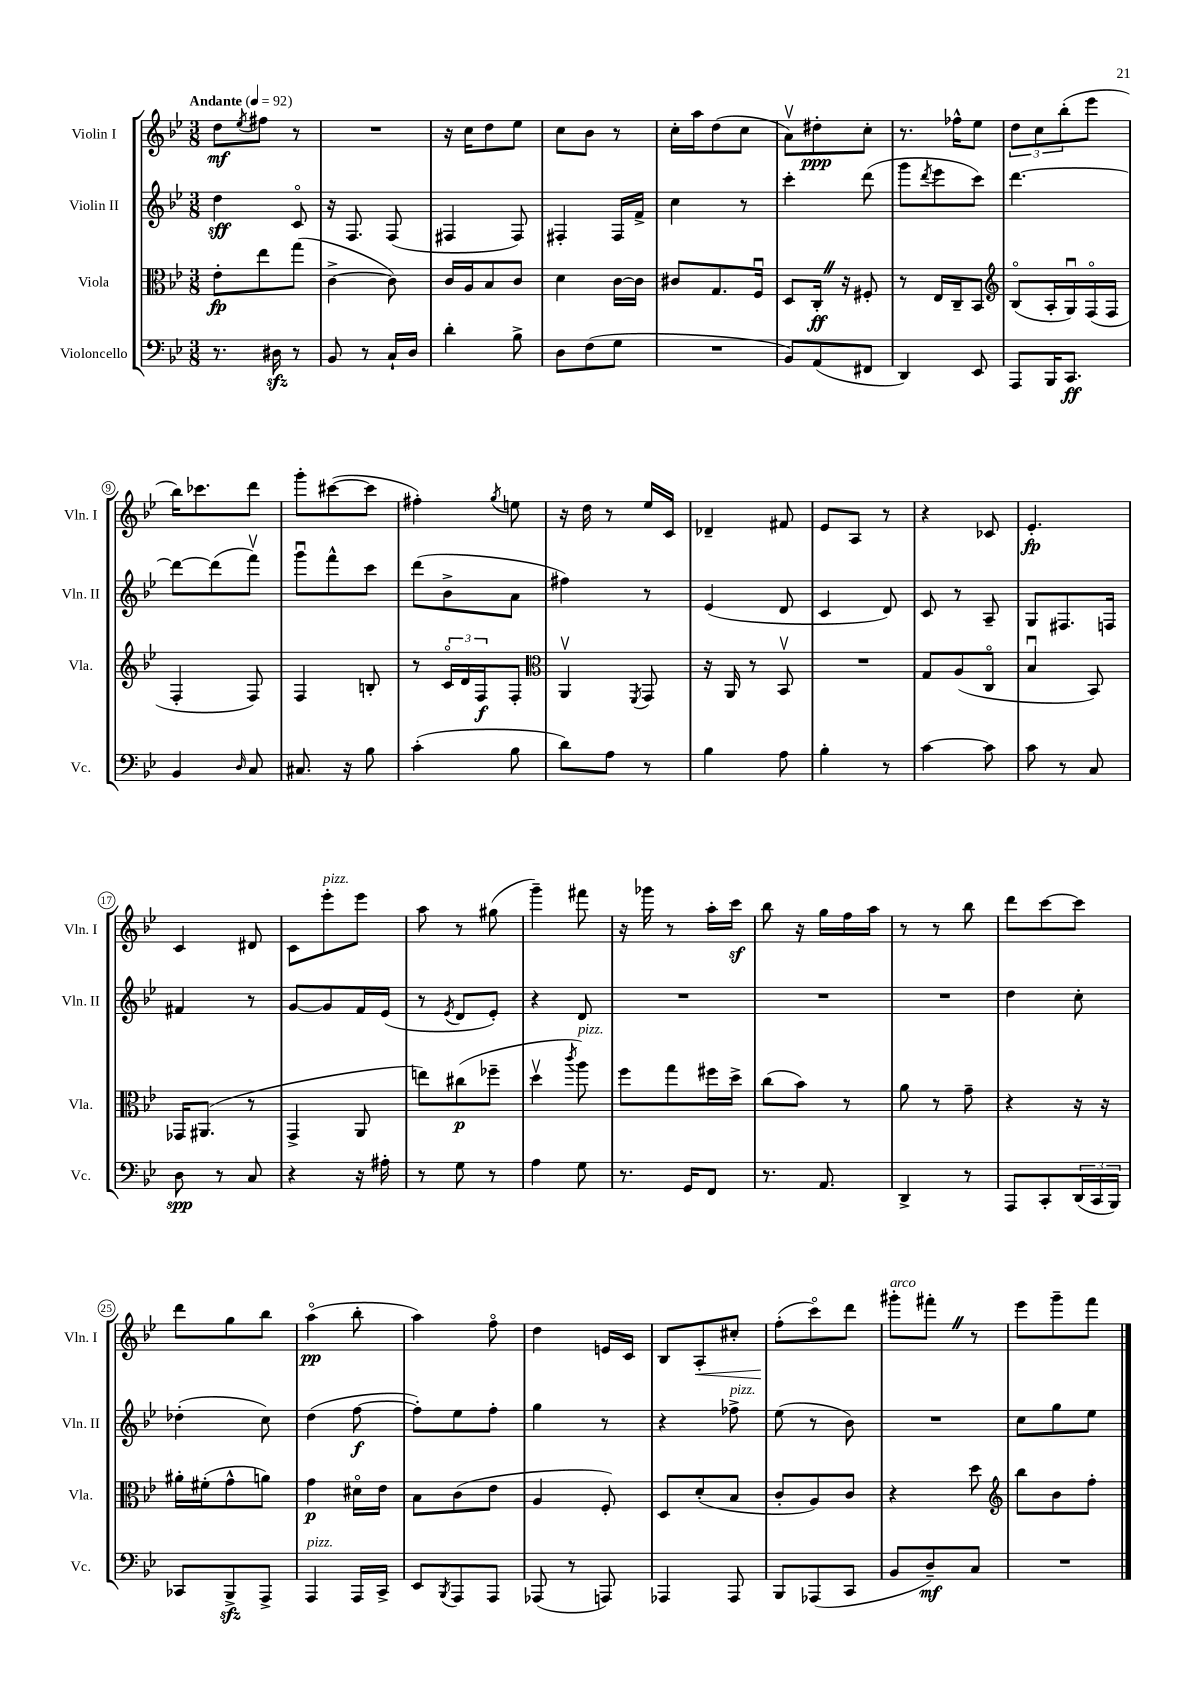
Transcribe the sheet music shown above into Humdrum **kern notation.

**kern	**kern	**kern	**kern
*staff4	*staff3	*staff2	*staff1
*clefF4	*clefC3	*clefG2	*clefG2
*k[b-e-]	*k[b-e-]	*k[b-e-]	*k[b-e-]
*M3/8	*M3/8	*M3/8	*M3/8
*MM92	*MM92	*MM92	*MM92
8.r	8e-'	4dd	8dd
.	.	.	8qee-
.	8ee-	.	8ff#
16D#	.	.	.
8r	(8gg	8co	8r
=	=	=	=
8BB-	[4c^	16r	4.r
.	.	8.F	.
8r	.	.	.
16C`	8c])	(8F	.
16D	.	.	.
=	=	=	=
4d'	16c	4F#	16r
.	16A	.	16cc
.	8B-	.	8dd
8B-^	8c	8F#)	8ee-
=	=	=	=
8D	4d	4F#'	8cc
(8F	.	.	8b-
8G	[16c	16F#	8r
.	16c]	16f^	.
=	=	=	=
4.r	8c#	4cc	16cc'
.	.	.	16aa
.	8.G	.	(8dd
.	.	8r	8cc
.	16Fu	.	.
=	=	=	=
8BB-)	8D	4ccc'	8av)
(8AA	16C'	.	8dd#'
.	16r	.	.
8FF#	8F#'	(8ddd	8cc'
=	=	=	=
4DD)	8r	8ggg	8.r
.	.	8qddd	.
.	16E-	8eee-	.
.	16C~	.	16ff-^^
8EE-	8BB-	8ccc)	8ee-
=	=	=	=
*	*clefG2	*	*
8AAA	(8B-o	[4.ddd	12dd
.	.	.	12cc
16BBB-	16A'	.	.
.	.	.	(12bb-'
8.CC	16Gu)	.	.
.	(16Fo	.	8eee-
.	16F	.	.
=	=	=	=
4BB-	4F'	8ddd_	16bb-)
.	.	.	8.ccc-
.	.	(8ddd]	.
16qqD	.	.	.
8C	8F)	8fffv)	8ddd
=	=	=	=
8.C#	4F	8gggu	8ggg'
.	.	8fff^^	([8ccc#
16r	.	.	.
8B-	8B'	8ccc	8ccc#]
=	=	=	=
(4c'	8r	(8ddd	4ff#')
.	24co	8b-^	.
.	24d	.	.
.	24F	.	.
.	.	.	8qgg
8B-	8F'	8a	8ee
=	=	=	=
*	*clefC3	*	*
8d)	4AAv	4ff#)	16r
.	.	.	16dd
8A	.	.	8r
.	8qFF	.	.
8r	8GG	8r	16ee-
.	.	.	16c
=	=	=	=
4B-	16r	(4e-	4d-~
.	16AA	.	.
.	8r	.	.
8A	8BB-v	8d	8f#
=	=	=	=
4B-'	4.r	4c	8e-
.	.	.	8A
8r	.	8d)	8r
=	=	=	=
[4c	8G	8c	4r
.	(8A	8r	.
8c]	8Co	8A~	8c-
=	=	=	=
8c	4B-u	8G	4.e-'
8r	.	8.F#	.
8C	8BB-)	.	.
.	.	16F	.
=	=	=	=
8D	16GG-	4f#	4c
.	(8.AA#	.	.
8r	.	.	.
8C	8r	8r	8d#
=	=	=	=
4r	4GG^	[8g	8c
.	.	8g]	8eee-'
16r	8AA	16f	8eee-
16A#'	.	(16e-	.
=	=	=	=
8r	8ee)	8r	8aa
.	.	8qe-	.
8G	(8cc#	8d	8r
8r	8ff-~	8e-')	(8gg#
=	=	=	=
4A	4ddv	4r	4ggg~)
.	8qccc	.	.
8G	8aa)	8d	8fff#
=	=	=	=
8.r	8ff	4.r	16r
.	.	.	16ggg-
.	8gg	.	8r
16GG	.	.	.
8FF	16ff#	.	16aa'
.	16dd^	.	16ccc
=	=	=	=
8.r	(8cc	4.r	8bb-
.	8b-)	.	16r
8.AA	.	.	16gg
.	8r	.	16ff
.	.	.	16aa
=	=	=	=
4DD^	8a	4.r	8r
.	8r	.	8r
8r	8g~	.	8bb-
=	=	=	=
8AAA	4r	4dd	8ddd
8CC'	.	.	[8ccc
(24DD	16r	8cc'	8ccc]
24CC	.	.	.
.	16r	.	.
24BBB-)	.	.	.
=	=	=	=
8CC-	16a#'	(4dd-'	8ddd
.	(16f#'	.	.
8BBB-^	8g^^	.	8gg
8AAA^	8a)	8cc)	8bb-
=	=	=	=
4AAA	4g	(4dd	(4aao
16AAA	16d#o	[8ff	8bb-'
16CC^	16e-	.	.
=	=	=	=
8EE-	8B-	8ff'])	4aa)
8qBBB-	.	.	.
8AAA	(8c	8ee-	.
8AAA	8e-	8ff'	8ffo
=	=	=	=
(8AAA-	4A	4gg	4dd
8r	.	.	.
8AAA)	8F')	8r	16e
.	.	.	16c
=	=	=	=
4AAA-	8D	4r	8B-
.	(8d'	.	8A'
8AAA-	8B-	8ff-^	8cc#'
=	=	=	=
8BBB-	8c'	(8ee-	(8ff'
(8AAA-	8A)	8r	8ccco)
8CC	8c	8b-)	8ddd
=	=	=	=
8BB-	4r	4.r	8ggg#'
8D~)	.	.	8fff#'
8C	8dd	.	8r
=	=	=	=
*	*clefG2	*	*
4.r	8bb-	8cc	8eee-
.	8b-	8gg	8ggg~
.	8ff'	8ee-	8fff
==	==	==	==
*-	*-	*-	*-
